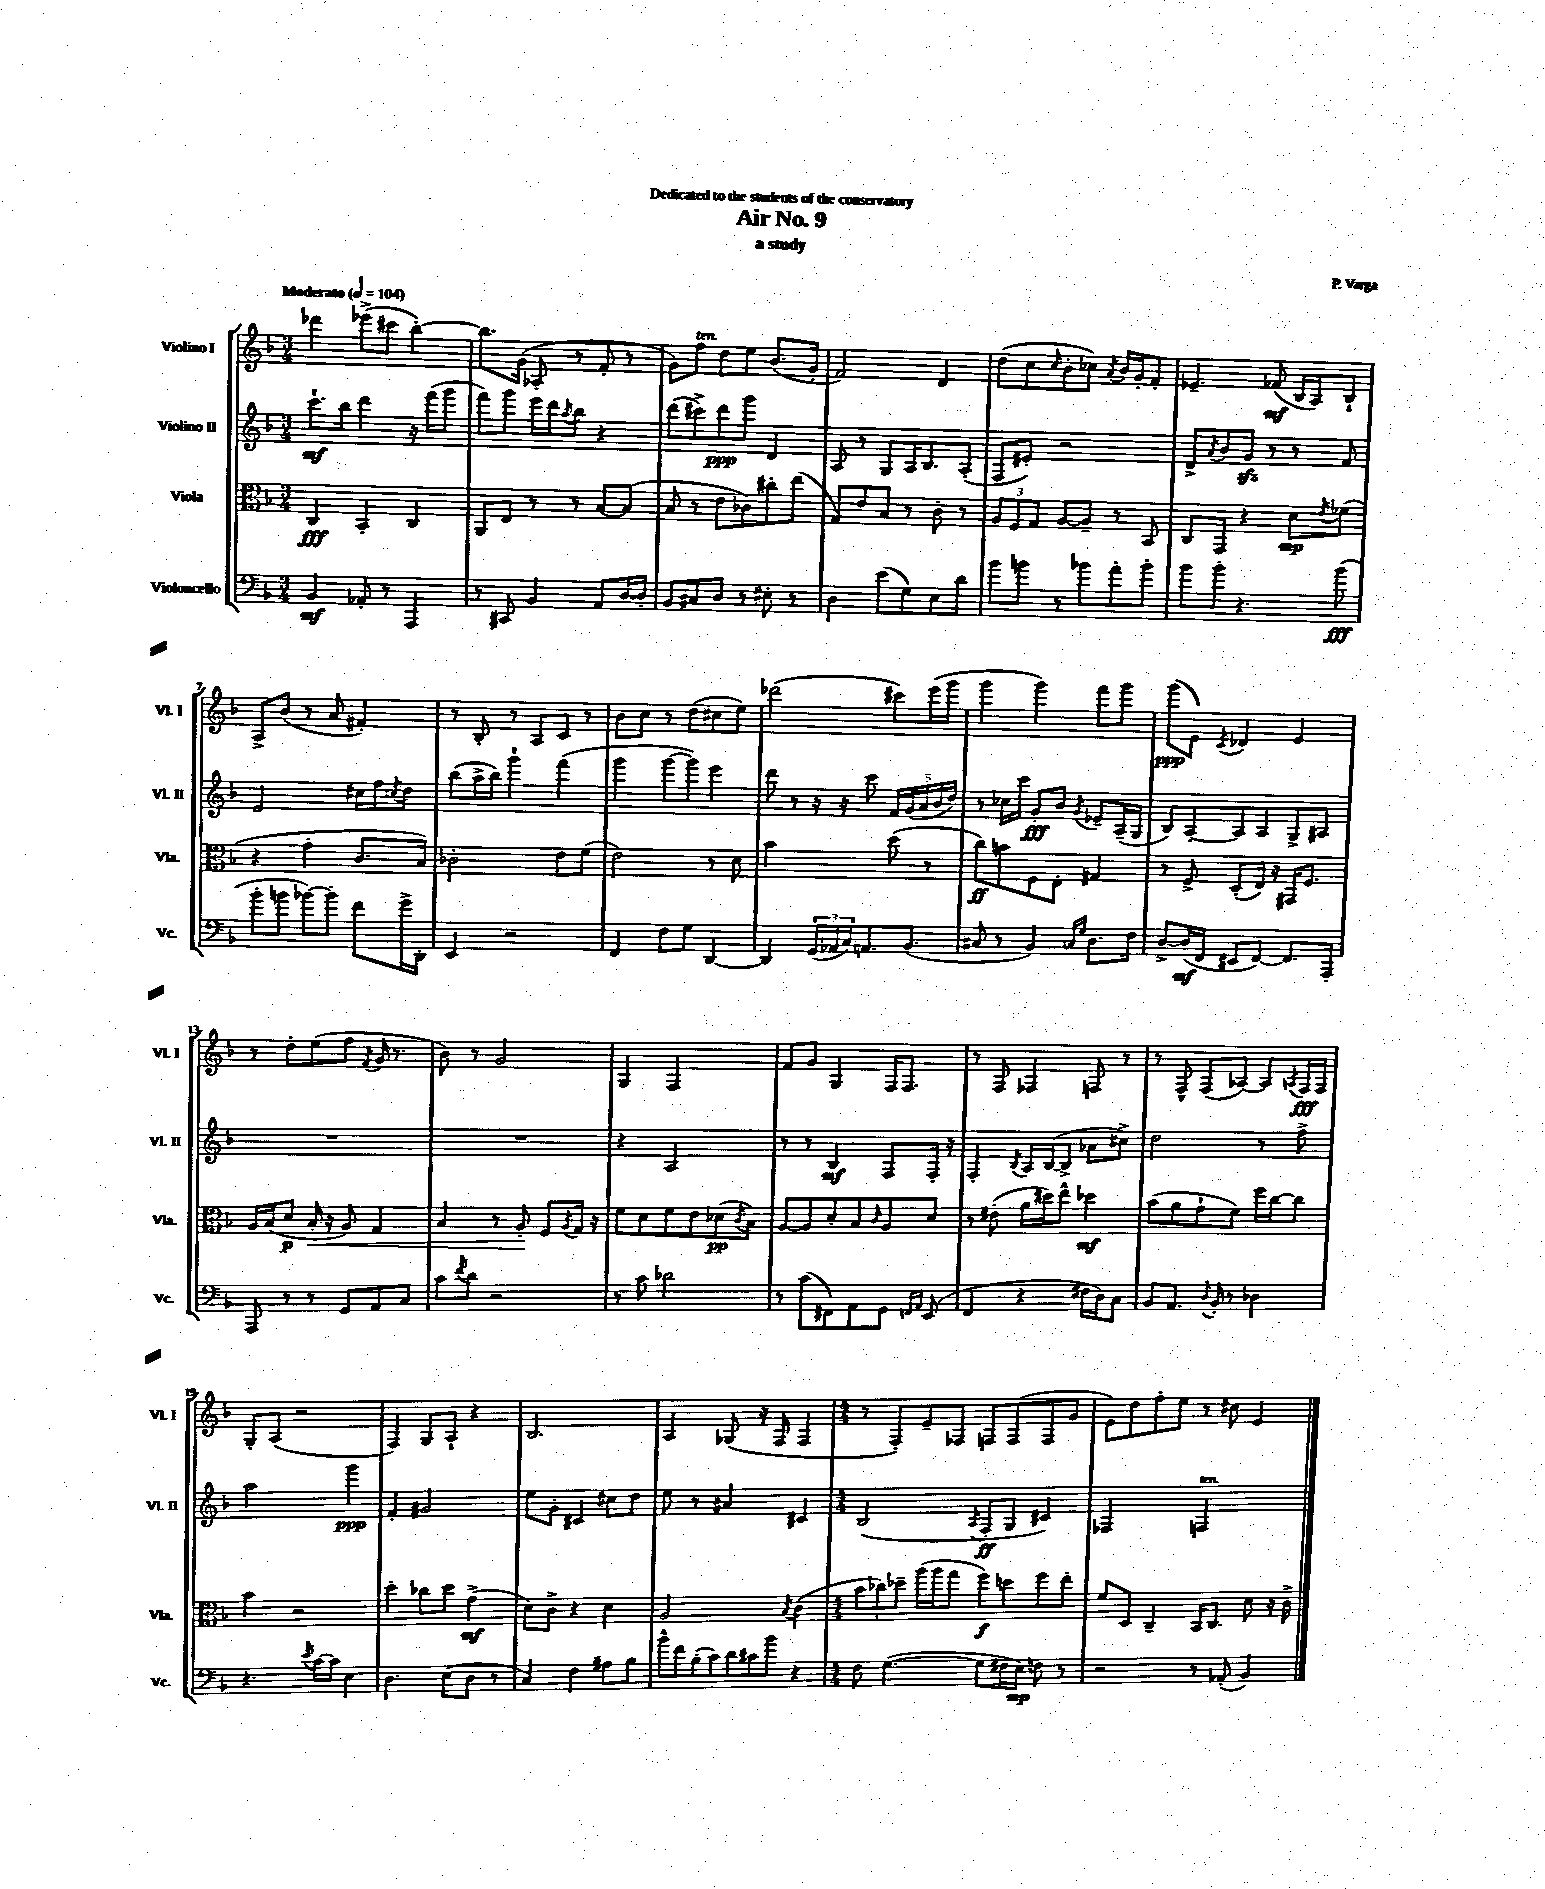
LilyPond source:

\header { title = "Air No. 9" composer = "P. Varga" subtitle = "a study" dedication = "Dedicated to the students of the conservatory" }
<<
\new StaffGroup <<
\new Staff = "s0" \with { instrumentName = "Violino I" shortInstrumentName = "Vl. I" } {
    \clef treble \key f \major \numericTimeSignature \time 3/4 \tempo "Moderato" 4 = 104
    des'''4 ees'''8->( cis'''8 bes''4~-.) |
    bes''8. g'16( aes8-. r8 f'8-. r8 |
    g'8) f''8^\markup { \italic "ten." } d''8 e''8 bes'8.( g'16-. |
    f'2) d'4 |
    d''8( c''8 \grace { c''16 } bes'8-. ces''8) \acciaccatura { a'8 } bes'16 g'16-. f'8-. |
    ees'4.-- fes'8\mf( bes16 a16) bes8-! |
    a8-> bes'8( r8 a'8 fis'4-.) |
    r8 bes8-. r8 a8 c'8 r8 |
    bes'8 c''8 r8 d''8( cis''8 e''8) |
    des'''2( cis'''8) e'''16( g'''16 |
    g'''4 g'''4) f'''8 g'''8 |
    g'''8\ppp( e'8) \acciaccatura { c'8 } des'4 e'4 |
    r8 d''8-. e''8( f''8 \acciaccatura { f'8 } g'16 r8. |
    bes'8) r8 g'2 |
    g4 f2 |
    f'8 g'8 g4 f16 f8. |
    r8 f8 fes4 f8 r8 |
    r8 f8-^ f8( aes8~) aes8 \acciaccatura { a8 } f16\fff f16 |
    g8-. a8( r2 |
    f4) g8 a8-! r4 |
    bes2. |
    a4 ges8( r16 f16 f4 |
    \numericTimeSignature \time 4/4 r8 f8-.) e'8-- fes8 f8 f8( f8 g'8 |
    e'8) d''8 f''8-. e''8 r8 cis''8 e'4 \bar "|." |
}
\new Staff = "s1" \with { instrumentName = "Violino II" shortInstrumentName = "Vl. II" } {
    \clef treble \key f \major \numericTimeSignature \time 3/4
    c'''8.-!\mf bes''16 d'''4 r16 f'''16( g'''8 |
    f'''8) g'''8 e'''16 d'''16 \acciaccatura { a''8 } bes''8 r4 |
    d'''8( cis'''8->) d'''8\ppp g'''8 d'4 |
    a8 r8 g8 a16 bes8. a8-.( |
    f8 eis'8-.) r2 |
    d'8-> \acciaccatura { a'8 } bes'8 g'8\sfz r8 r8 f'8 |
    e'2 cis''16 f''16 \acciaccatura { c''8 } d''8 |
    bes''8( a''16-> bes''16) g'''4-! f'''4( |
    g'''4 g'''8~ g'''8) e'''4 |
    d'''8 r8 r16 r16 c'''8 \tuplet 5/4 { f'16 g'16( a'16 bes'16 d''16) } |
    r8 ces''16 c'''16 g'8-.\fff bes'8 \acciaccatura { g'8 } ees'8-- a16--( g16 |
    bes8) a8~-. a8 a8 g8-> ais8 |
    R2. |
    R2. |
    r4 a2 |
    r8 r8 bes4\mf f8 f16-. r16 |
    f4-. \acciaccatura { bes8 } a16 bes16~( bes8-> aes'8 cis''8->) |
    d''2 r8 f''8-> |
    a''2 g'''4\ppp |
    f'4-. gis'2 |
    e''8 g'8-. cis'4 cis''8 d''8 |
    e''8 r8 ais'4 cis'4 |
    \numericTimeSignature \time 4/4 bes2( \acciaccatura { a8 } f8-.\ff g8 cis'4) |
    fes2 f2^\markup { \italic "ten." } \bar "|." |
}
\new Staff = "s2" \with { instrumentName = "Viola" shortInstrumentName = "Vla." } {
    \clef alto \key f \major \numericTimeSignature \time 3/4
    c4\fff bes,4-. c4 |
    a,8 e8 r8 r8 bes8~ bes8( |
    bes8 r8 e'8 ces'8) cis''8-. e''8( |
    g8) e'8 bes8 r8 c'8-. r8 |
    \tuplet 3/2 { a8 f8 g8 } a8~ a8-- r8 bes,8 |
    c8 g,8 r4 d'8\mp \acciaccatura { e'8 } fes'8( |
    r4 g'4-. c'8. bes16) |
    ces'2-. e'8 f'8( |
    e'2) r8 d'8 |
    bes'2 d''8( r8 |
    c''8\ff) b'8 f8 e8-. gis4 |
    r8 f8-> d8-.( e16) r16 gis,16 f8. |
    a16 bes16( d'8\p bes16-.\< r16 a8) g4 |
    bes4 r8 a8-.\! f8 \acciaccatura { a8 } g16 r16 |
    f'8 d'8 f'8 e'8 des'8\pp( \acciaccatura { c'8 } bes8) |
    a8~ a8 d'8-. bes8 \grace { c'16 } a8 d'8 |
    r8 eis'8-.( a'16 dis''16) e''8-^ des''4\mf |
    bes'8( a'8 g'8-! f'8) f''16 c''16~ c''8 |
    bes'4 r2 |
    d''4-. ces''8 d''8 g'4->\mf( |
    d'8) c'8-> r4 d'4 |
    a2 \acciaccatura { bes8 } c'4( |
    \numericTimeSignature \time 4/4 \tuplet 3/2 { bes'8 ces''8) des''8-- } a''16( a''16 g''8 f''8\f) d''8 f''8 e''8-. |
    f'8 d8 c4-- bes,16 c8. d'8 r16 c'16-> \bar "|." |
}
\new Staff = "s3" \with { instrumentName = "Violoncello" shortInstrumentName = "Vc." } {
    \clef bass \key f \major \numericTimeSignature \time 3/4
    bes,4\mf aes,8-. r8 a,,4 |
    r8 cis,8 bes,4 a,8 d16~ d16-. |
    bes,8 cis8 d8 r8 eis8-. r8 |
    d4 e'8( g8) e8 d'8 |
    bes'8 b'8 r8 bes'8 a'8-. bes'8-. |
    bes'8 bes'8-. r4. bes'8\fff( |
    bes'8-. b'8 bes'8~) bes'8-. f'8 g'16-> d,16-. |
    e,4 r2 |
    f,4 f8 g8 d,4~ |
    d,4 \tuplet 3/2 { g,16( aes,16 c16) } a,8. bes,8.( |
    cis8 r8 bes,4) \grace { c16 g16 } d8. f16 |
    d8~-> d16\mf( f,16 eis,8 f,8~) f,8. a,,16-. |
    a,,8 r8 r8 g,8 a,8 c8 |
    c'8 \acciaccatura { f'8 } d'8 r2 |
    r8 c'8 des'2 |
    r8 c'8( fis,8) a,8 g,8 \grace { f,16 a,16 } e,8( |
    f,4 r4 fis16 d16) c8 |
    bes,8 a,8. \appoggiatura { d8 } bes,16-. r8 des4 |
    r4. \acciaccatura { e'8 } c'16~ c'16 e4 |
    d4. e8( d8 r8 |
    c4) f4 ais8 bes8 |
    \tuplet 7/4 { bes'8-^ f'8 bes8-.( c'8) d'8 cis'8 bes'8 } r4 |
    \numericTimeSignature \time 4/4 f8 g4.~( g8 fis16 e16\mp) f8 r8 |
    r2 r8 aes,8-.( bes,4) \bar "|." |
}
>>
>>
